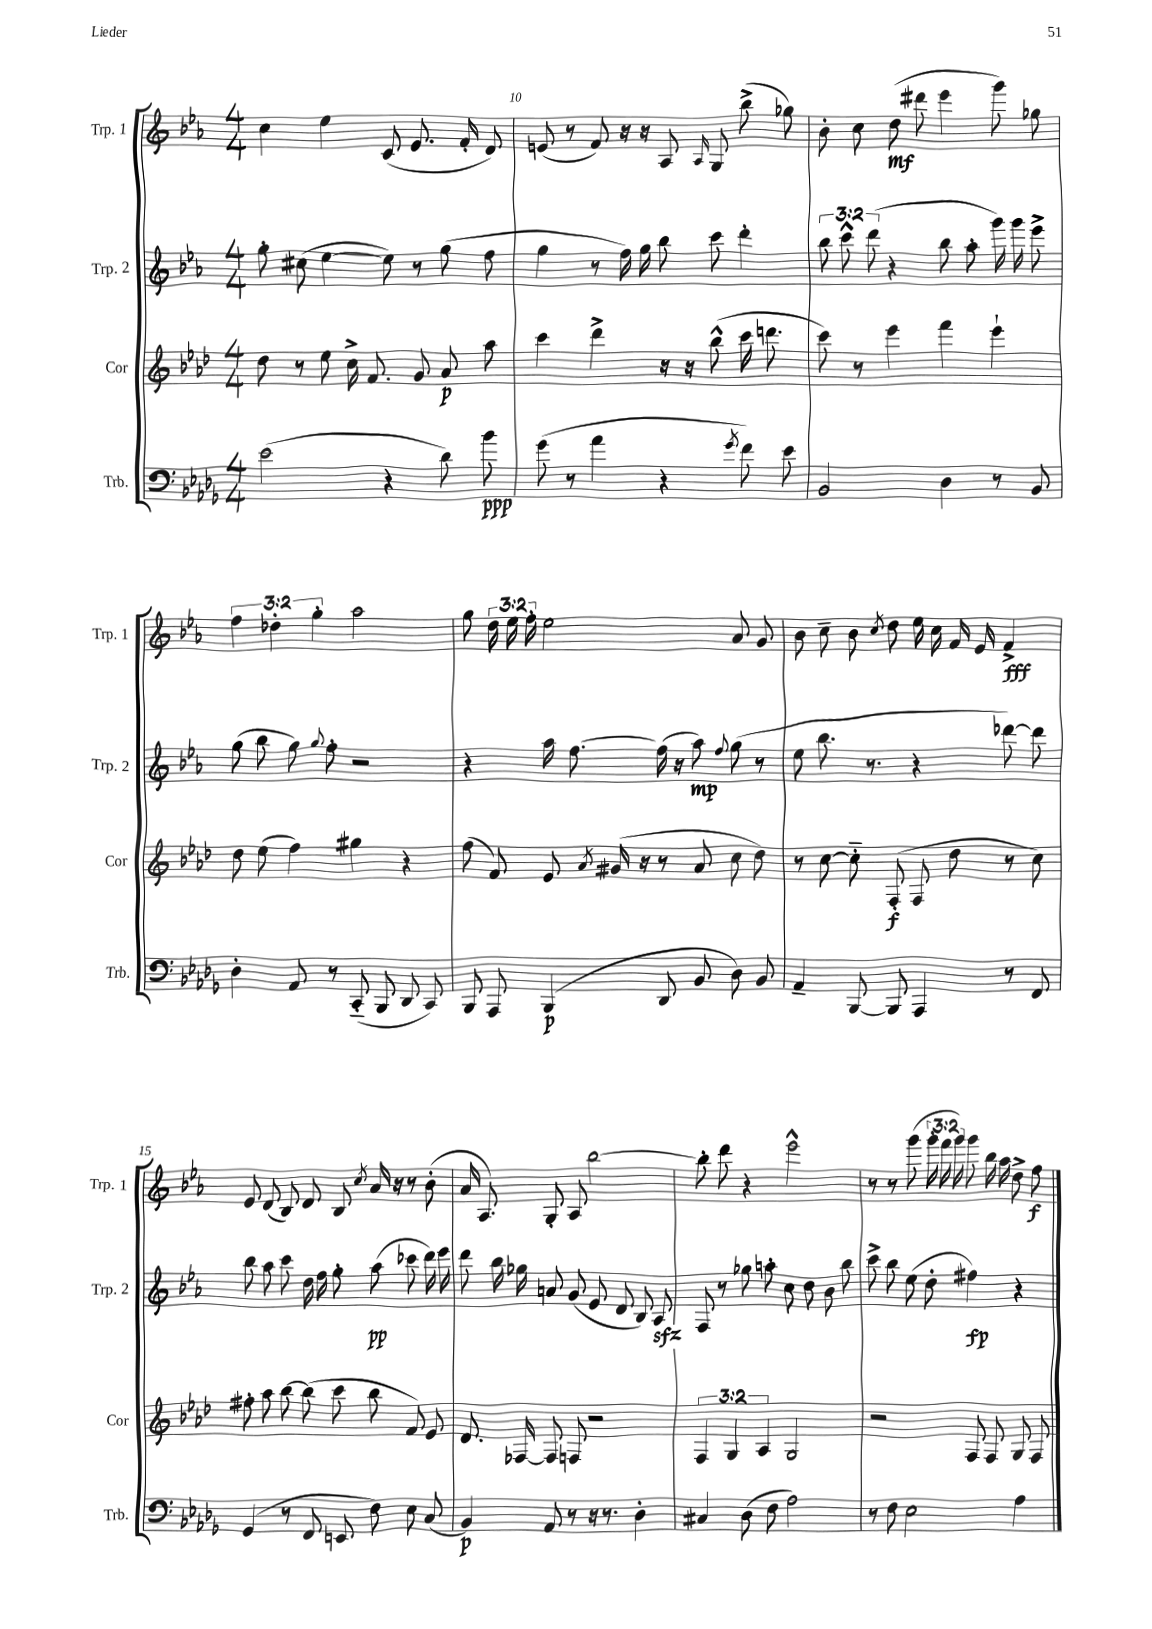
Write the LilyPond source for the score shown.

<<
\new StaffGroup <<
\new Staff = "s0" \with { instrumentName = "Trp. 1" shortInstrumentName = "Trp. 1" } {
    \clef treble \key ees \major \numericTimeSignature \time 4/4 \override Staff.TupletNumber.text = #tuplet-number::calc-fraction-text
    \autoBeamOff c''4 ees''4 c'8( ees'8. f'16-. d'8) |
    e'8( r8 f'8) r16 r16 aes8 \grace { aes16 } g8 bes''8->( ges''8) |
    bes'8-. c''8 d''8\mf( dis'''8 ees'''4 g'''8) ges''8 |
    \tuplet 3/2 { f''4 des''4-. g''4-. } aes''2 |
    g''8 \tuplet 3/2 { d''16 ees''16 f''16-. } ees''2 aes'8 g'8 |
    bes'8 c''8-- bes'8 \acciaccatura { c''8 } d''8 ees''16 c''16 f'16 ees'16 f'4->\fff |
    ees'8 d'8( bes8) d'8 bes8 \acciaccatura { c''8 } aes'16 r16 r8 bes'8-.( |
    aes'16 aes8.) g8-. aes8 bes''2~ |
    bes''8-. d'''8 r4 ees'''2-^ |
    r8 r8 g'''8( \tuplet 3/2 { g'''16-. f'''16 g'''16) } g'''8 bes''16 aes''16 d''8-> f''8\f \bar "|." |
}
\new Staff = "s1" \with { instrumentName = "Trp. 2" shortInstrumentName = "Trp. 2" } {
    \clef treble \key ees \major \numericTimeSignature \time 4/4 \override Staff.TupletNumber.text = #tuplet-number::calc-fraction-text
    \autoBeamOff g''8-. cis''8( ees''4~ ees''8) r8 g''8( f''8 |
    g''4 r8 f''16) g''16 bes''8 c'''8 d'''4-. |
    \tuplet 3/2 { bes''8 c'''8-^ d'''8( } r4 bes''8 aes''8-. g'''16) g'''16 ees'''8-> |
    g''8( bes''8 g''8) \appoggiatura { g''8 } f''8-. r2 |
    r4 aes''16 f''8.~ f''16( r16 aes''8\mp) \appoggiatura { f''8 } g''8( r8 |
    ees''8 bes''8. r8. r4 des'''8~) des'''8 |
    bes''8 aes''8 c'''8 d''16 f''16 g''8-. aes''8\pp( ces'''8 d'''16) ees'''16 |
    d'''8 bes''16 ges''16 a'8 g'8( ees'8 d'8 bes8) aes8\sfz |
    f8 r8 ges''8 a''8-. c''8 d''8 bes'8 bes''8 |
    c'''8-> bes''8 ees''8( d''8-. fis''4\fp) r4 \bar "|." |
}
\new Staff = "s2" \with { instrumentName = "Cor" shortInstrumentName = "Cor" } {
    \clef treble \key aes \major \numericTimeSignature \time 4/4 \override Staff.TupletNumber.text = #tuplet-number::calc-fraction-text
    \autoBeamOff des''8 r8 ees''8 c''16-> f'8. g'8 aes'8\p aes''8 |
    c'''4 des'''4-> r16 r16 bes''8-^( c'''16 d'''8. |
    c'''8) r8 ees'''4 f'''4 ees'''4-! |
    des''8 ees''8( f''4) gis''4 r4 |
    f''8( f'8) ees'8 \acciaccatura { aes'8 } gis'16( r16 r8 aes'8 c''8 des''8) |
    r8 c''8~ c''8-_ f8-.\f( f8 des''8 r8 c''8) |
    fis''8-. aes''8 bes''8~ bes''8( c'''8 bes''8 f'8) ees'8 |
    des'8. fes16~ fes8 f8 r2 |
    \tuplet 3/2 { f4 g4 aes4 } g2 |
    r2 f8 f8 g8 f8 \bar "|." |
}
\new Staff = "s3" \with { instrumentName = "Trb." shortInstrumentName = "Trb." } {
    \clef bass \key des \major \numericTimeSignature \time 4/4
    \autoBeamOff ees'2( r4 des'8) bes'8\ppp |
    ges'8( r8 aes'4 r4 \acciaccatura { ges'8 } f'8) ees'8 |
    bes,2 des4 r8 bes,8 |
    des4-. aes,8 r8 c,8-_( bes,,8 des,8 c,8) |
    bes,,8 aes,,8 bes,,4\p( des,8 bes,8 des8) bes,8 |
    aes,4-- bes,,8~ bes,,8 aes,,4 r8 f,8 |
    ges,4( r8 f,8 e,8 f8) ees8 c8( |
    bes,4\p) aes,8 r8 r16 r8. des4-. |
    cis4 des8( f8 aes2) |
    r8 f8 ees2 aes4 \bar "|." |
}
>>
>>
\layout { \context { \Score currentBarNumber = #9 \override BarNumber.break-visibility = ##(#f #t #t) barNumberVisibility = #(every-nth-bar-number-visible 5) } }
